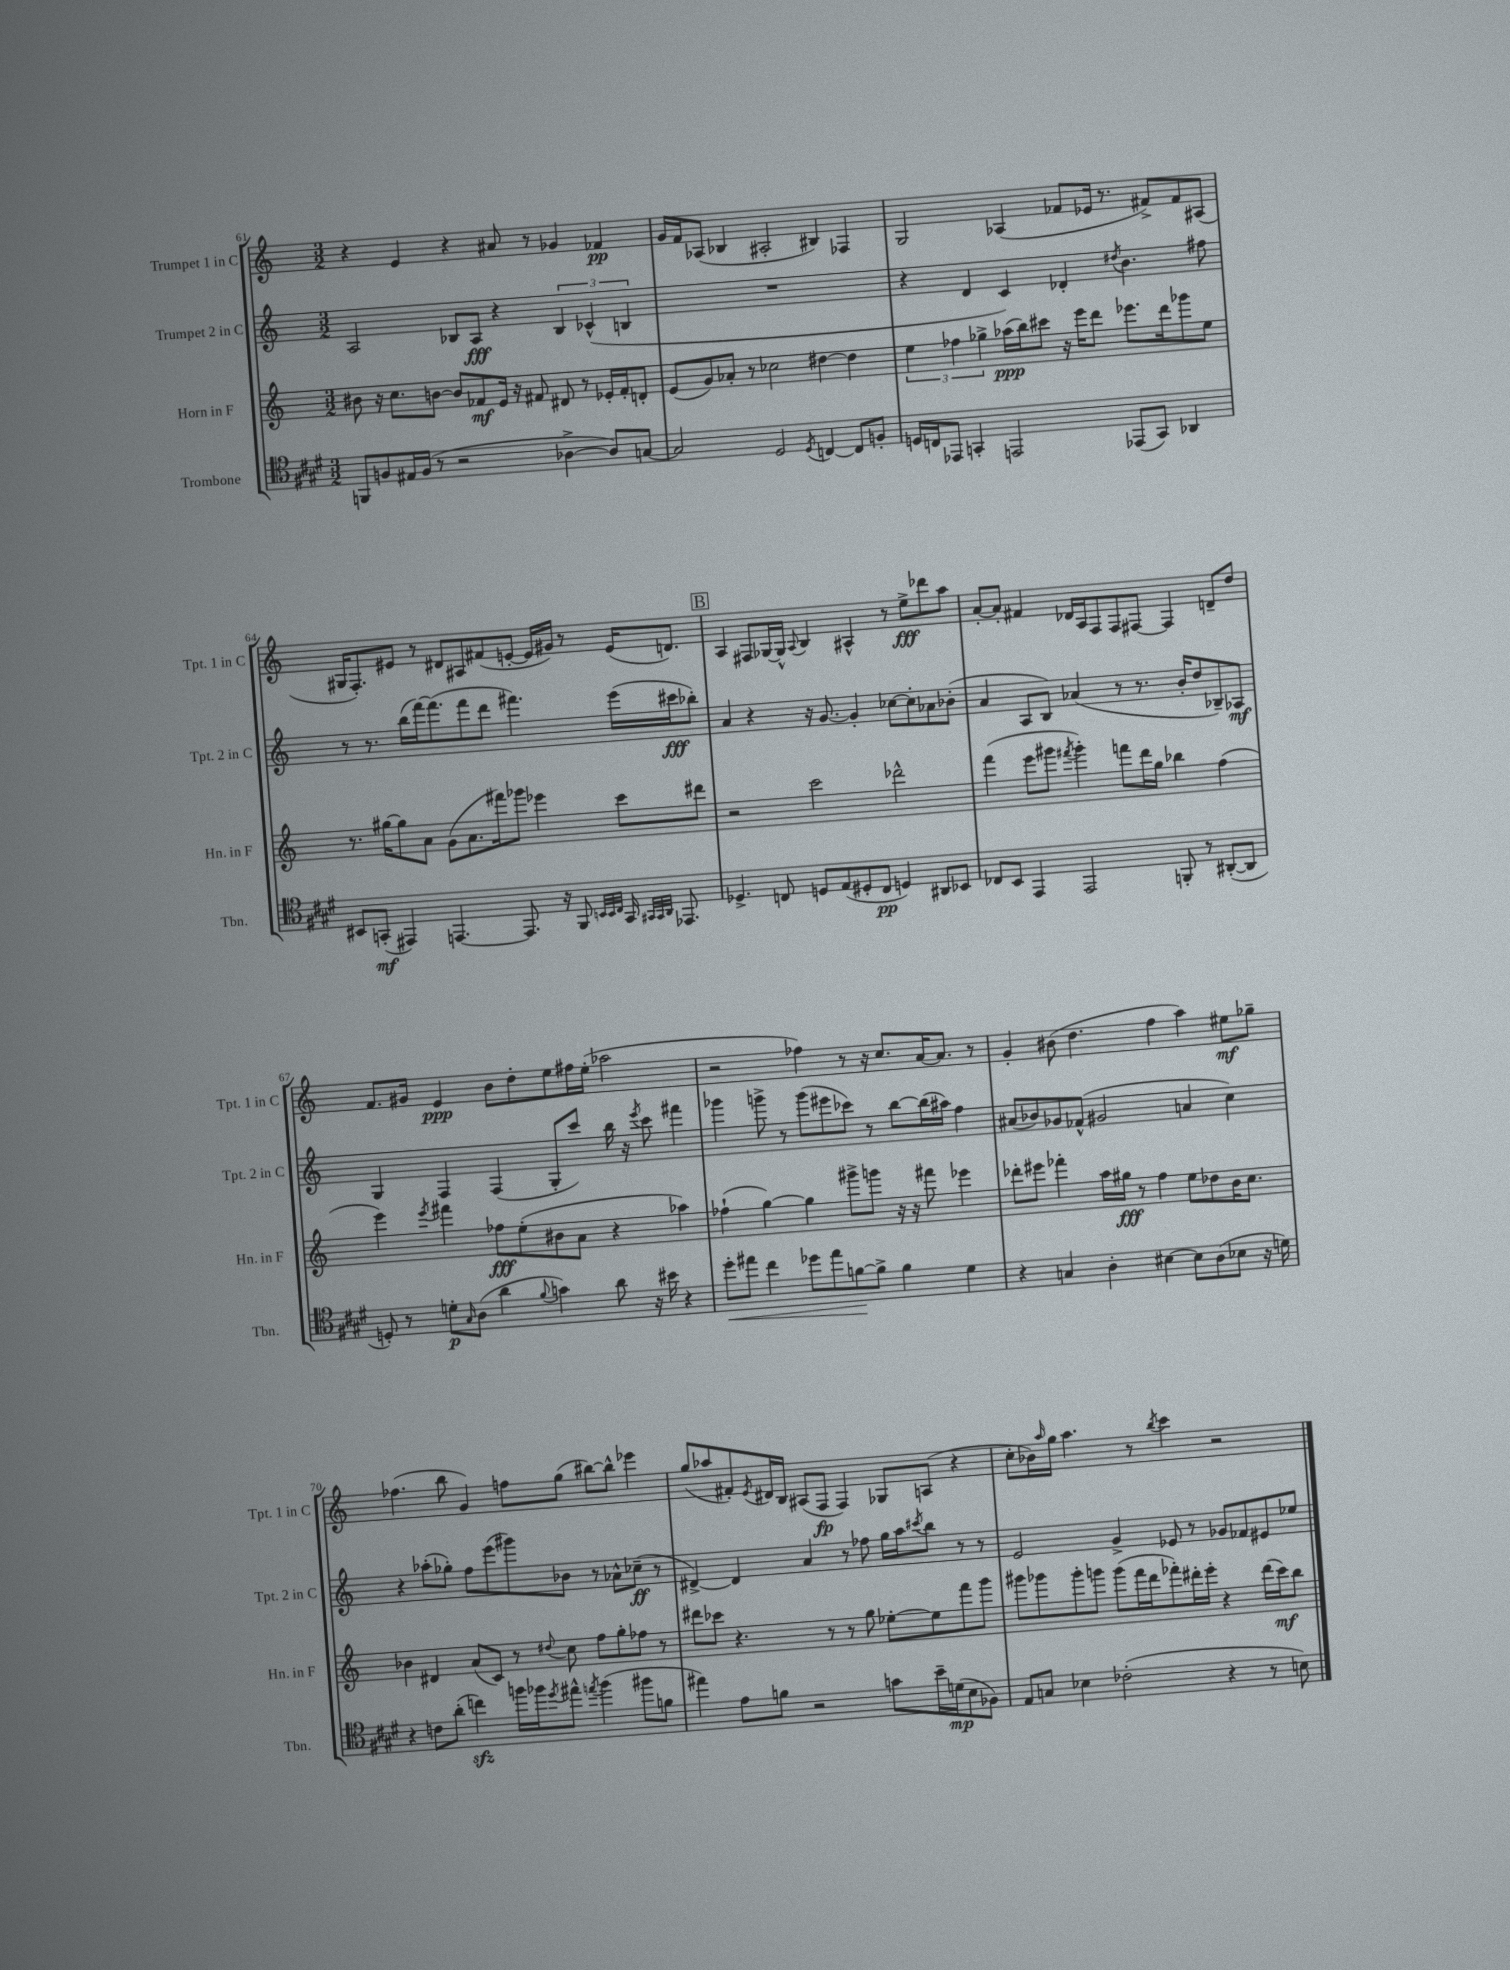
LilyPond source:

<<
\new StaffGroup <<
\new Staff = "s0" \with { instrumentName = "Trumpet 1 in C" shortInstrumentName = "Tpt. 1 in C" } {
    \clef treble \key c \major \numericTimeSignature \time 3/2
    r4 e'4 r4 ais'8 r8 ges'4 fes'4\pp |
    g'16 f'16 aes8( bes4 ais2-. bis4) fes4 |
    g2 aes4( fes'8 ees'16 r8. fis'8->) fis'8 ais8( |
    gis16 f8.-.) eis'8 r8 dis'8 ais8 fis'8( e'8~-. e'16 gis'16) r8 e'16( d'8.) |
    \mark \markup { \box "B" } a4 fis8 ges16~ ges16-^ \appoggiatura { a8 } b4 ais4-^ r8 e''8->\fff des'''8 a''8 |
    a'8~-. a'8-. fis'4 des'16 a16 f8 f8 fis8~ fis4 d'8-- d''8 |
    f'8. gis'16 e'4\ppp b'8 d''8-. e''8 fis''16 e''16-.( aes''2 |
    r2 fes''4) r8 r16 c''8. a'16~ a'8. r8 |
    g'4-. bis'8( d''4. f''4 a''4) eis''8\mf ges''8-- |
    fes''4.( b''8 g'4) f''8 g''8( bis''8~) bis''8-^ ees'''4 |
    g''8( aes''8 fis'8-.) \acciaccatura { e'8 } dis'16 b16 ais8( f8\fp f4) ges8 a8( r4 |
    c''8-. bes'16) \grace { a''16 } g''16 a''4. r8 \acciaccatura { b''8 } c'''4 r2 \bar "|." |
}
\new Staff = "s1" \with { instrumentName = "Trumpet 2 in C" shortInstrumentName = "Tpt. 2 in C" } {
    \clef treble \key c \major \numericTimeSignature \time 3/2
    a2 bes8 a8\fff r4 \tuplet 3/2 { bes4 ces'4-^( b4 } |
    R1. |
    r4 d'4 c'4) des'4-. \acciaccatura { dis''8 } b'4. fis''8 |
    r8 r8. b''16( f'''16~) f'''8.( f'''8 d'''8 fis'''4.) e'''16( cis'''16\fff bes''8-.) |
    \mark \markup { \box "B" } a'4 r4 r16 g'8.~ g'4-. ces''8~ ces''8-. aes'8 bes'8-.( |
    a'4 a8 b8) aes'4( r8 r8. b'16-. d''8 bes8--) aes8\mf |
    g4 f4 f4( g8-. c'''8) b''16 r16 \acciaccatura { e'''8 } c'''8 fis'''4 |
    ges'''4 g'''8-> r8 g'''8( eis'''8 ces'''8) r8 b''8~ b''16( ais''16) f''4 |
    ais'8( bes'8) ges'8 fes'8-^( gis'2 a'4 c''4) |
    r4 aes''8-.( ges''8-.) f''8 e'''8( gis'''8) bes'8 r8 aes'8-^ ces''8--\ff( r8 |
    dis'4~->) dis'4 a'4 r8 fes''8 g''16 a''16 \acciaccatura { cis'''8 } b''8 r8 r8 |
    e'2 g'4-> ees'8 r8 ges'8 fes'8 eis'8 ees''8 \bar "|." |
}
\new Staff = "s2" \with { instrumentName = "Horn in F" shortInstrumentName = "Hn. in F" } {
    \clef treble \key c \major \numericTimeSignature \time 3/2
    bis'8 r16 c''8. b'8~ b'8 fes'8\mf e'16 r16 fis'8 dis'8 r8 ees'16-. fis'16-. d'8-. |
    e'8( g'8) aes'8-. r8 ces''2 dis''4~ dis''4 |
    \tuplet 3/2 { e''4 fes''4 ges''4-> } aes''16\ppp( b''16) cis'''8 r16 e'''16 d'''8 ees'''8. d'''16 ges'''8 e''8 |
    r8. gis''16~ gis''8 a'8 g'8( a'8. fis'''16) ges'''8 ees'''4 c'''8 dis'''8 |
    \mark \markup { \box "B" } r2 c'''2 des'''2-^ |
    f'''4( e'''8 gis'''8 \acciaccatura { fis'''8 } gis'''4-.) f'''8 d'''16 g''16 bes''4 f''4( |
    e'''4) \acciaccatura { e'''8 } fis'''4 fes''8\fff e''8-.( bis'8 a'8 r4 aes''4) |
    fes''4-!( g''4~) g''4 gis'''8-> g'''8 r16 r16 fis'''8 ees'''4 |
    des'''8-. eis'''8 fes'''4-. a''16 gis''16\fff r8 f''4 e''8 des''8 b'16 c''8. |
    bes'4 dis'4 a'8( c'8) r8 \appoggiatura { dis''8 } c''8 f''8 g''8-. fes''8 r8 |
    dis'''8 ces'''8 r4. r8 r8 g''8 ees''8~-. ees''8 f'''8 g'''8 |
    gis'''8 ges'''8 ges'''8-. g'''8 g'''8( f'''16 d'''16 fes'''8-.) dis'''16-. e'''16-. r4 dis'''16( c'''16\mf) b''8 \bar "|." |
}
\new Staff = "s3" \with { instrumentName = "Trombone" shortInstrumentName = "Tbn." } {
    \clef tenor \key e \major \numericTimeSignature \time 3/2
    f,8 f8 eis16 f16( r8 r2 aes4~-> aes8) g8~ |
    g2 dis2 \acciaccatura { dis8 } c4~ c8 f8-. |
    d16 c16 ees,8 g,4-. e,2 ees,8( g,8) aes,4 |
    bis,8 g,8-.\mf( eis,4) e,4.~ e,8. r16 fis,8 \grace { b,32 b,32 cis32 } g,16 \grace { gis,32 gis,32 a,32 } ees,8. |
    \mark \markup { \box "B" } des4.-> c8 d8 e8( dis8-. c8\pp d4) ais,8 bes,8 |
    ces8 b,8 e,4 e,2 f,8-. r8 ais,8~-.( ais,8 |
    d8-.) r8 d'8-.\p \grace { gis16 } a8( a'4 \appoggiatura { fis'8 } g'4) a'8 r16 bis'16 r4 |
    dis''8-.\< eis''8 cis''4 des''8 eis''8 f'8~\! f'8-> f'4 dis'4 |
    r4 g4 a4-. bis4~ bis8 a8( bes8 r16 d'16) |
    r4 c'8 a'8-.( c''4\sfz) f''16 fes''16 \acciaccatura { dis''8 } eis''8-^ \acciaccatura { e''8 } fes''4( fis''8 f'8 |
    eis''4) e'8 f'8 r2 g'8 b'16-- d'16\mp( b8 fes8) |
    e8 g8 bes4 ces'2-.( r4 r8 b8) \bar "|." |
}
>>
>>
\layout { \context { \Score currentBarNumber = #61 } }
